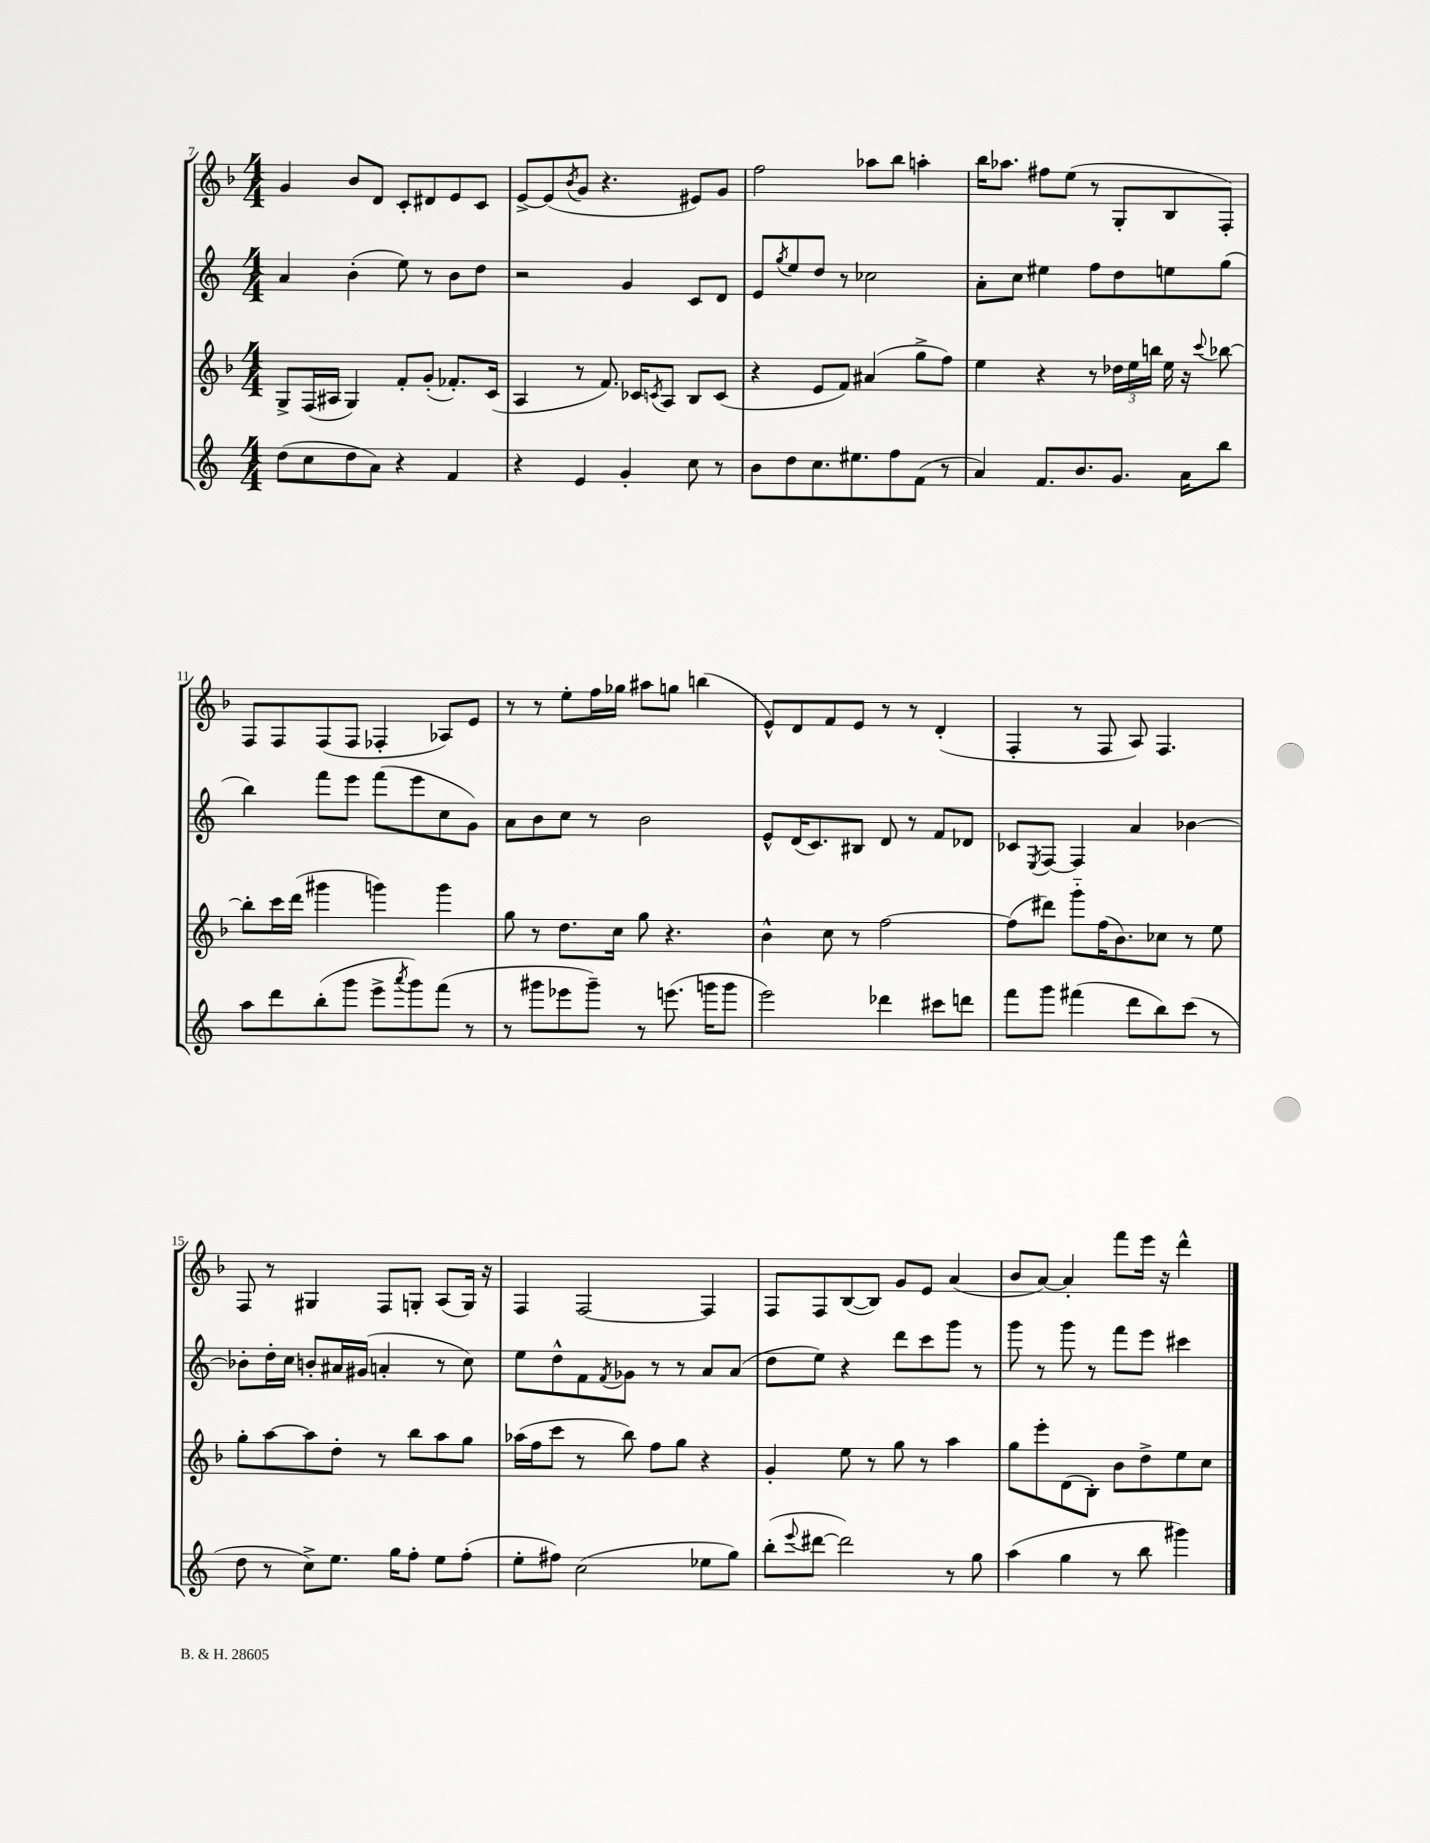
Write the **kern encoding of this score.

**kern	**kern	**kern	**kern
*staff4	*staff3	*staff2	*staff1
*clefG2	*clefG2	*clefG2	*clefG2
*k[]	*k[b-]	*k[]	*k[b-]
*M4/4	*M4/4	*M4/4	*M4/4
(8dd	8G^	4a	4g
8cc	(16F	.	.
.	16A#	.	.
8dd	4G)	(4b'	8b-
8a)	.	.	8d
4r	8f'	8ee)	8c'
.	(8g'	8r	8d#
4f	8.f-')	8b	8e
.	.	8dd	8c
.	(16c	.	.
=	=	=	=
4r	4A	2r	[8e^
.	.	.	(8e]
.	.	.	8qb-
4e	8r	.	8g
.	8.f)	.	4.r
4g'	.	4g	.
.	16c-	.	.
.	8qc	.	.
.	8A	.	.
8cc	8B-	8c	8e#)
8r	(8c	8d	8g
=	=	=	=
8b	4r	8e	2ff
.	.	8qgg	.
8dd	.	8ee	.
8.cc	8e	8dd	.
.	8f)	8r	.
8.ee#	.	.	.
.	(4a#	2cc-	8aa-
8ff	.	.	8bb-
(8f	8gg^	.	4aa'
8r	8ff)	.	.
=	=	=	=
4a)	4ee	8a'	16bb-
.	.	.	8.aa-
.	.	8cc	.
8.f	4r	4ee#	8ff#
.	.	.	(8ee
8.b	.	.	.
.	8r	8ff	8r
8.g	24dd-	8dd	8G'
.	24ee	.	.
.	24bb	.	.
.	16ee	8ee	8B-
16a	16r	.	.
.	8qqccc	.	.
8bb	[8bb-	(8gg	8F')
=	=	=	=
8aa	8bb-']	4bb)	8F
8ddd	16ccc	.	8F
.	(16ddd	.	.
(8bb'	4ggg#	8fff	(8F
8ggg	.	8eee	8F
8eee^	4ggg)	(8fff	4F-'
8qaaa	.	.	.
8ggg)	.	8eee	.
(8fff	4ggg	8cc	8A-)
8r	.	8g)	8e
=	=	=	=
8r	8gg	8a	8r
8ggg#	8r	8b	8r
8eee-	8.dd	8cc	8ee'
8ggg#~)	.	8r	16ff
.	16cc	.	16gg-
8r	8gg	2b	8aa#
(8.eee	4.r	.	8gg
.	.	.	(4bb
16ggg	.	.	.
8ggg	.	.	.
=	=	=	=
2eee)	4b-^^	8e^^	8e^^)
.	.	(16d	8d
.	.	8.c)	.
.	8cc	.	8f
.	8r	8B#	8e
4ddd-	[2ff	8d	8r
.	.	8r	8r
8ccc#	.	8f	(4d'
8ddd	.	8d-	.
=	=	=	=
8fff	(8ff]	8c-	4F'
.	.	8qE	.
8ggg	8ddd#)	[8F	.
(4fff#	8ggg'~	4F]	8r
.	(16ff	.	8F
.	8.b-)	.	.
8ddd	.	4a	8A)
8bb)	8cc-	.	4.F
(8ccc	8r	[4b-	.
8r	8ee	.	.
=	=	=	=
8dd	8gg'	8b-']	8F
8r	[8aa	16dd'	8r
.	.	16cc	.
8cc^)	8aa]	8b'	4G#
8.ee	8dd'	16a#	.
.	.	(16g#	.
.	8r	4a'	8F
16gg	.	.	.
8ff'	8bb-	.	8G'
8ee	8aa	8r	(8A
(8ff'	8gg	8cc)	16G)
.	.	.	16r
=	=	=	=
8ee'	(16aa-	8ee	4F
.	16ff	.	.
8ff#)	8ccc	8dd^^	.
(2cc	8r	8f	[2F
.	.	8qf	.
.	8bb-)	8g-	.
.	8ff	8r	.
.	8gg	8r	.
8ee-	4r	8a	4F]
8gg)	.	(8a	.
=	=	=	=
(8bb'	4g'	8dd	8F
8qqeee	.	.	.
[8ddd#	.	8ee)	8F
2ddd#])	8ee	4r	([8B-
.	8r	.	8B-])
.	8gg	8ddd	8g
.	8r	8ccc	8e
8r	4aa	8ggg	(4a
8gg	.	8r	.
=	=	=	=
(4aa	8gg	8ggg	8b-
.	8eee'	8r	[8a)
4gg	(8d	8ggg	4a']
.	8B-')	8r	.
8r	8b-	8fff	8fff
8bb	8dd^	8eee	16eee
.	.	.	16r
4ggg#)	8ee	4ccc#	4ddd^^
.	8cc	.	.
==	==	==	==
*-	*-	*-	*-
